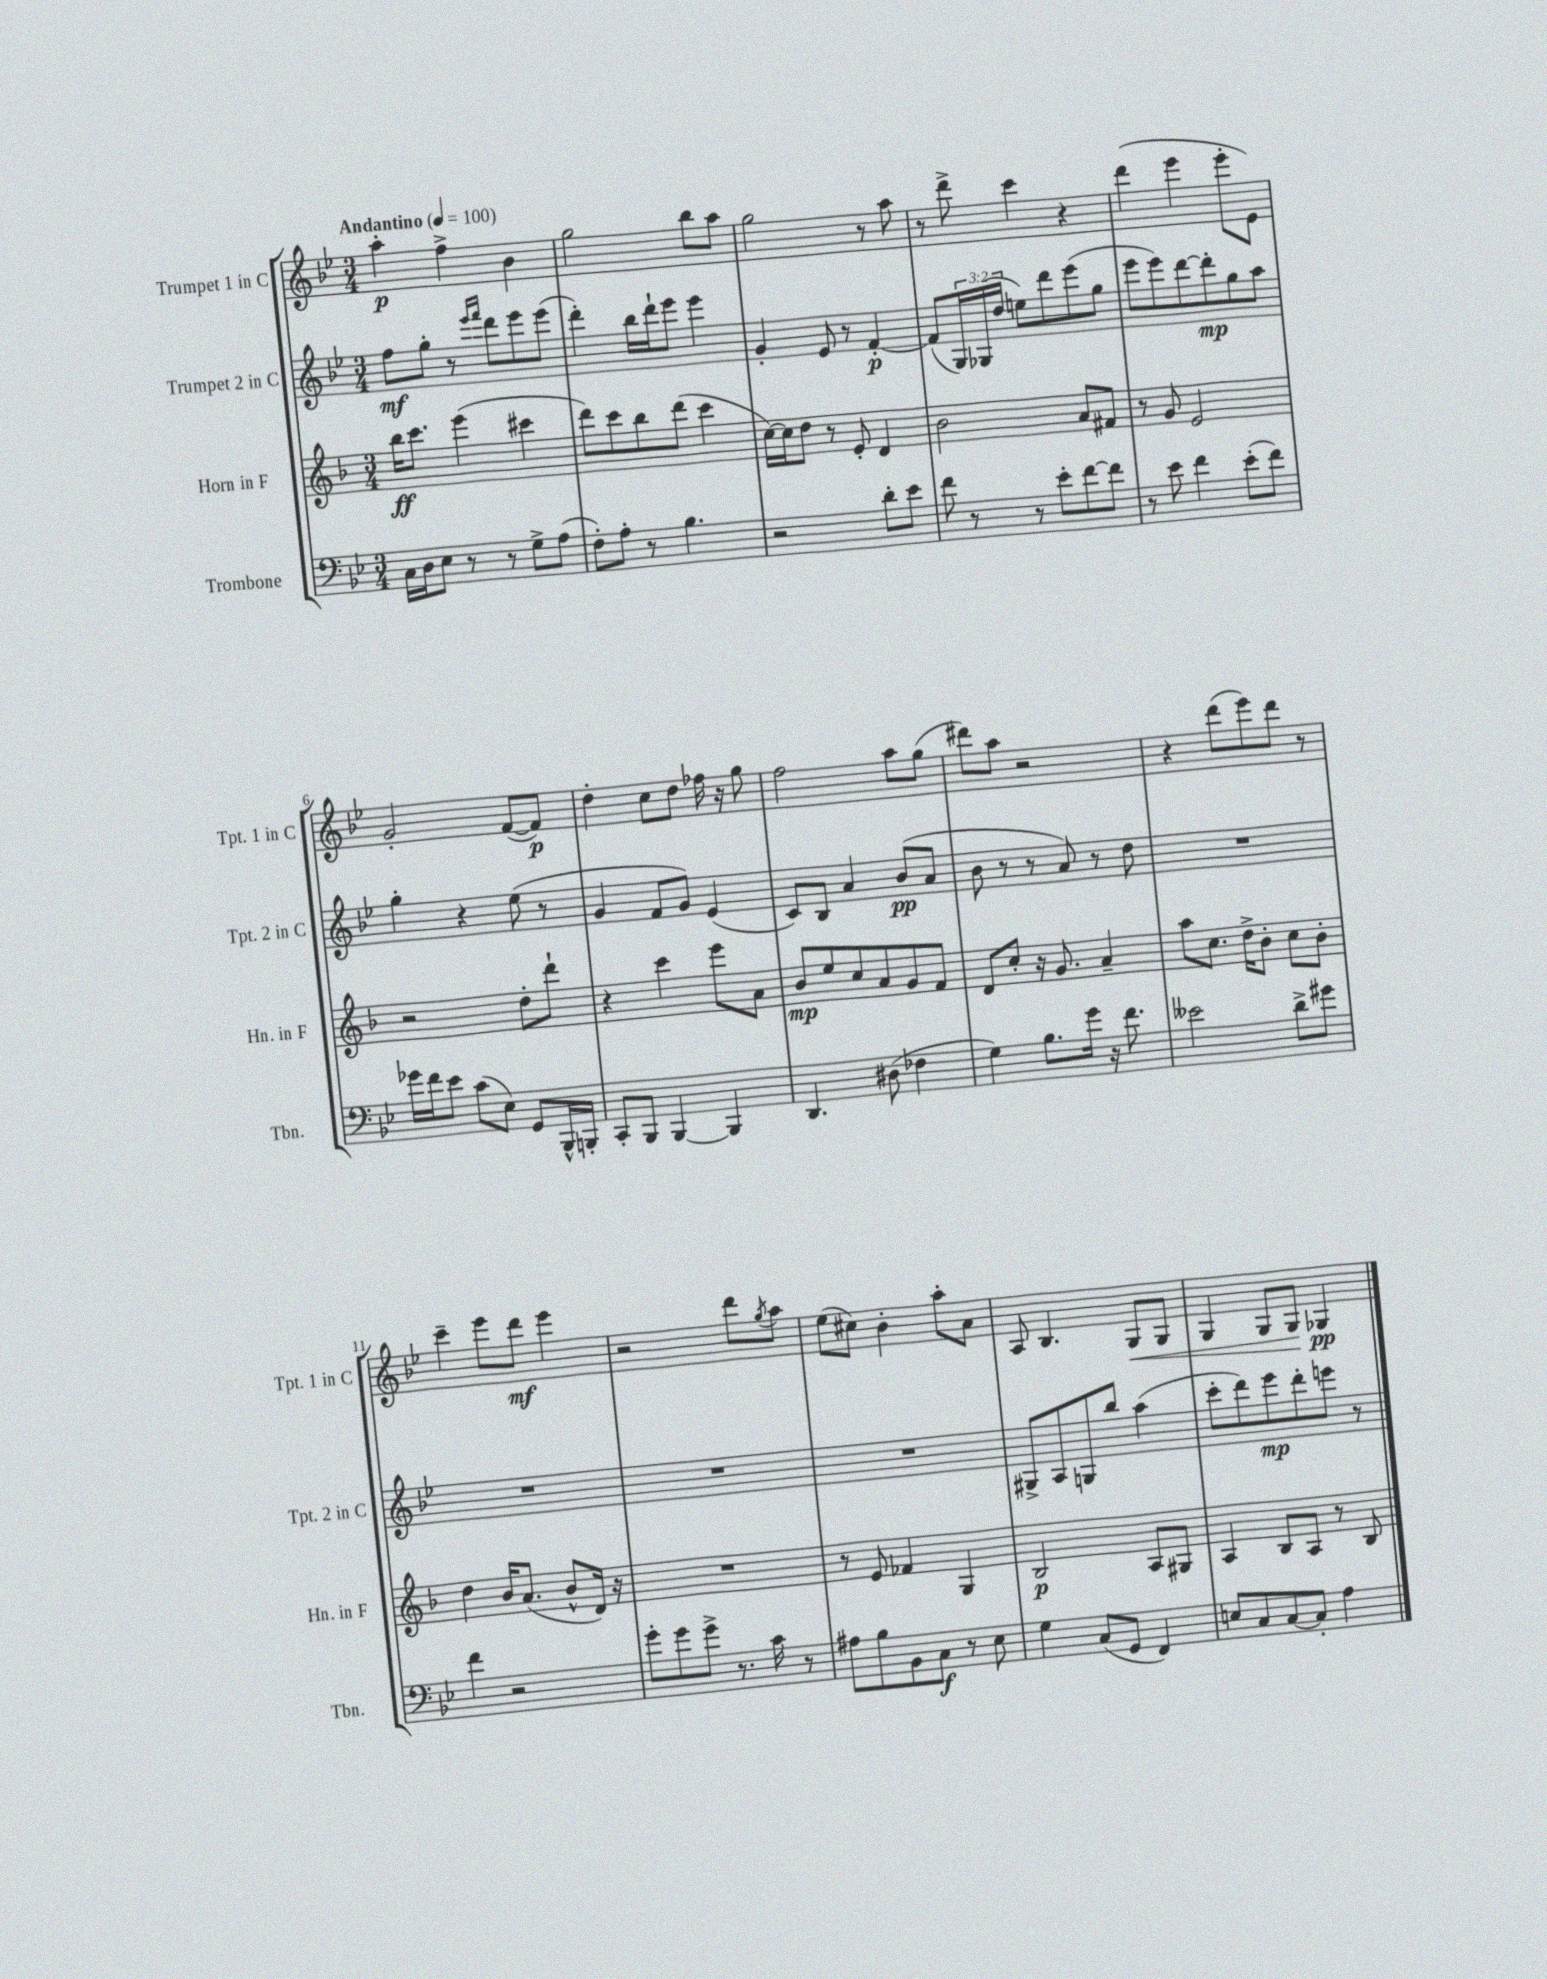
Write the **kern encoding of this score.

**kern	**kern	**kern	**kern
*staff4	*staff3	*staff2	*staff1
*clefF4	*clefG2	*clefG2	*clefG2
*k[b-e-]	*k[b-]	*k[b-e-]	*k[b-e-]
*M3/4	*M3/4	*M3/4	*M3/4
*MM100	*MM100	*MM100	*MM100
16C	16bb-	8ff	4aa'
16D	8.ccc	.	.
8E-	.	8gg'	.
8r	(4eee	8r	4ff^
.	.	16qqeee-	.
.	.	16qqfff	.
8r	.	8ddd	.
8G^	4ccc#	8eee-	4b-
(8A	.	(8eee-	.
=	=	=	=
8F')	8ddd)	4ddd')	2gg
8A'	8ccc	.	.
8r	8bb-	16bb-	.
.	.	16ddd`	.
4.B-	(8ddd	8eee-	.
.	4ccc	4eee-	8bb-
.	.	.	8aa
=	=	=	=
2r	[16cc)	4g'	2gg
.	16cc]	.	.
.	8dd	.	.
.	8r	8e-	.
.	8e'	8r	.
8d'	4d	[4f'	8r
8e-	.	.	8aa
=	=	=	=
8f	2b-	(8f]	8r
8r	.	24G)	8ddd^
.	.	(24G-	.
.	.	24dd	.
8r	.	8ee)	4ccc
8e-'	.	8ddd	.
[8f	8a	(8eee-	4r
8f]	8f#	8gg	.
=	=	=	=
8r	8r	8eee-	(4ddd
8e-	8g	8eee-)	.
4f	2e	[8ddd	4eee-
.	.	8ddd']	.
(8e-'	.	8gg	8eee-'
8f)	.	8aa	8e-)
=	=	=	=
16g-	2r	4gg'	2g'
16f	.	.	.
8e-	.	.	.
(8c	.	4r	.
8E-)	.	.	.
8GG	8dd'	(8ee-	([8f
16BBB-^^	8ddd`	8r	8f])
16BBB'	.	.	.
=	=	=	=
8CC'	4r	4g	4dd'
8BBB-	.	.	.
[4BBB-	4ccc	8f	8cc
.	.	8g)	8dd
4BBB-]	8eee	(4e-	16ff-
.	.	.	16r
.	8a	.	8gg
=	=	=	=
4.DD	8b-	8c)	2ff
.	8ee	8B-	.
.	8cc	4a	.
(8D#	8a	.	.
4F-	8g	(8b-	8aa
.	8f	8a	(8gg
=	=	=	=
4G)	8d	8b-	8ddd#)
.	8cc'	8r	8aa
8.B-	16r	8r	2r
.	8.g	.	.
.	.	8a)	.
16g	.	.	.
16r	4a~	8r	.
8.f	.	.	.
.	.	8dd	.
=	=	=	=
2e--	8aa	2.r	4r
.	8.cc	.	.
.	.	.	(8ddd
.	16dd^	.	.
.	8b-'	.	8eee-)
8d^	8cc	.	8ddd
8g#	8b-'	.	8r
=	=	=	=
4f	4dd	2.r	4ccc~
2r	16b-	.	8eee-
.	(8.a	.	.
.	.	.	8ddd
.	8b-^^	.	4eee-
.	16d)	.	.
.	16r	.	.
=	=	=	=
8g'	2.r	2.r	2r
8g	.	.	.
8g^	.	.	.
8.r	.	.	.
.	.	.	8ddd
16c	.	.	.
.	.	.	8qgg
8r	.	.	8aa
=	=	=	=
8A#	8r	2.r	(8ee-
8B-	8e	.	8cc#)
8BB-	4f-	.	4b-'
8C	.	.	.
8r	4G	.	8aa'
8E-	.	.	8a
=	=	=	=
4G	2B-	8G#^	8A
.	.	8A	4.B-
(8C	.	8G	.
8GG	.	8bb-	.
4FF)	8A	(4aa	8G
.	8G#	.	8G
=	=	=	=
8E	4A	8ccc'	4G
8C	.	8ddd)	.
[8C	8B-	8eee-	8G
8C']	8A	8ddd'	8G
4A	8r	8eee	4G-
.	8B-	8r	.
==	==	==	==
*-	*-	*-	*-
